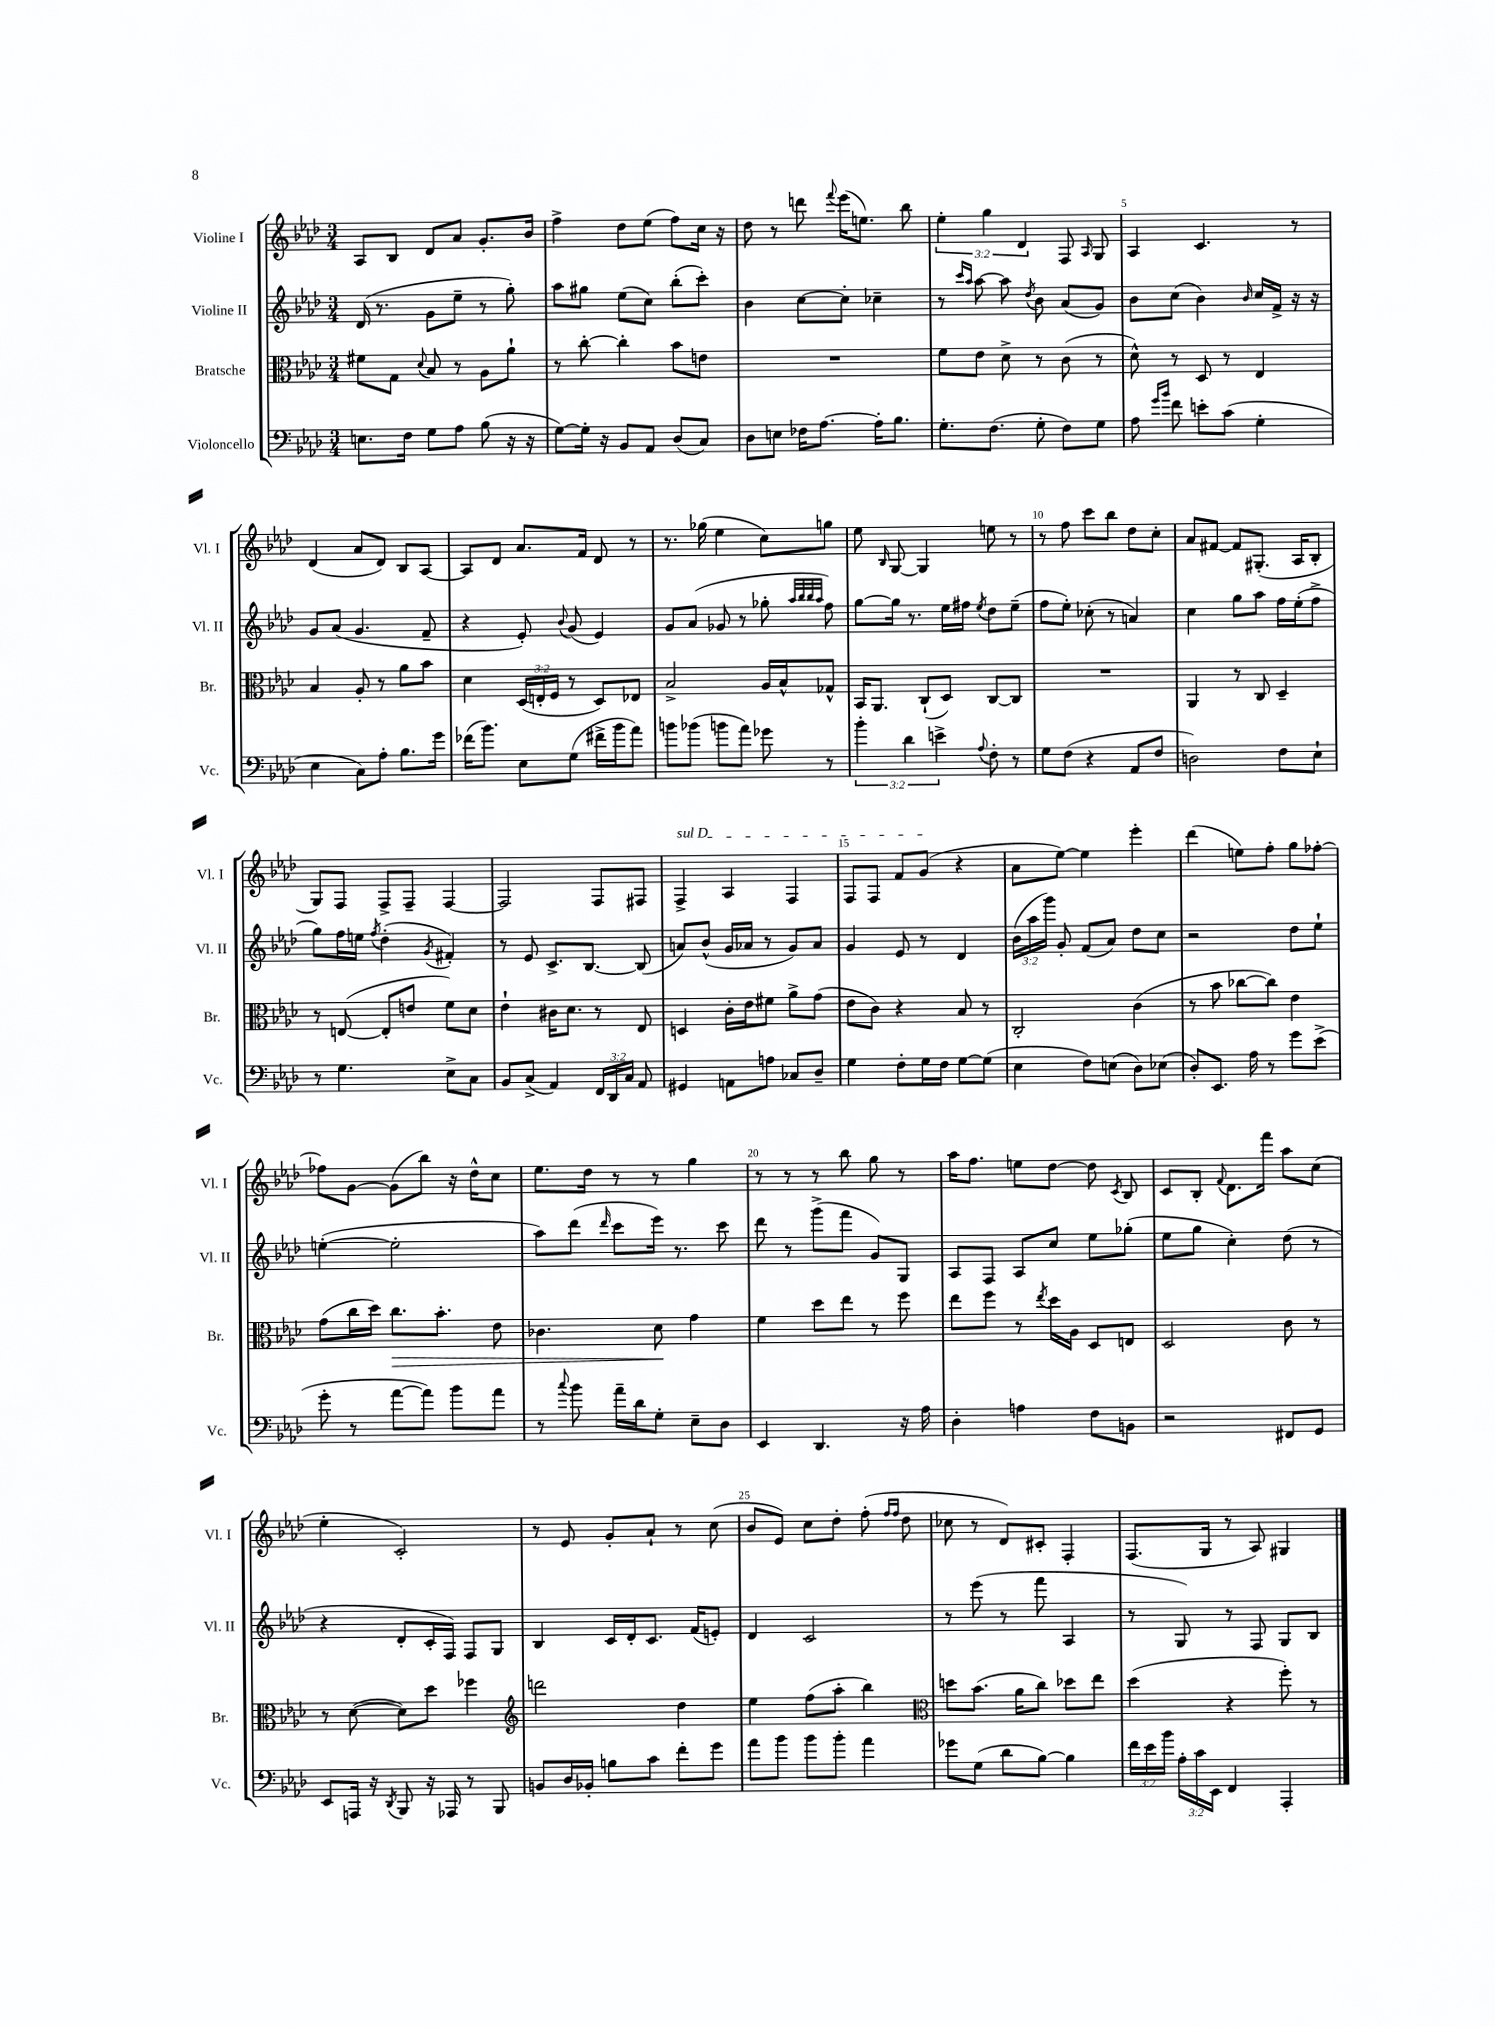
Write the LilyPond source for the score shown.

<<
\new StaffGroup <<
\new Staff = "s0" \with { instrumentName = "Violine I" shortInstrumentName = "Vl. I" } {
    \clef treble \key aes \major \numericTimeSignature \time 3/4 \override Staff.TupletNumber.text = #tuplet-number::calc-fraction-text
    \autoBeamOff aes8[ bes8] des'8[ aes'8] g'8.[-. bes'16] |
    f''4-> des''8[ ees''8]( f''8[) c''16] r16 |
    des''8 r8 d'''8 \appoggiatura { f'''8 } ees'''16[( e''8.]) bes''8 |
    \tuplet 3/2 { ees''4-. g''4 des'4 } f8 \grace { aes16 } g8 |
    aes4 c'4. r8 |
    des'4( aes'8[ des'8]) bes8[ aes8]~ |
    aes8[ des'8] aes'8.[ f'16] des'8 r8 |
    r8. ges''16( ees''4 c''8[) g''8] |
    ees''8 \grace { bes16 } g8~ g4 e''8 r8 |
    r8 f''8 c'''8[ bes''8] des''8[ c''8]-. |
    aes'8[ fis'8]~ fis'8[ gis8.]-.( aes16[ bes8]-. |
    g8[) f8] f8[-> f8]-- f4~ |
    f2 f8[ fis8] |
    \once \override TextSpanner.bound-details.left.text = \markup { \italic "sul D" } f4->\startTextSpan aes4 f4 |
    f8[ f8] f'8[ g'8]\stopTextSpan( r4 |
    aes'8[ ees''8]~) ees''4 ees'''4-. |
    des'''4( e''8[) f''8]-. g''8[ fes''8]~-. |
    fes''8[ g'8]~ g'8[( bes''8]) r16 des''16[-^ c''8] |
    ees''8.[ des''16] r8 r8 g''4 |
    r8 r8 r8 bes''8 g''8 r8 |
    aes''16[ f''8.] e''8[ des''8]~ des''8 \acciaccatura { c'8 } bes8 |
    c'8[ bes8]-. \appoggiatura { f'8 } des'8.[ f'''16] aes''8[ c''8]( |
    ees''4-. c'2-.) |
    r8 ees'8 g'8[-. aes'8]-! r8 c''8( |
    bes'8[ ees'8]) c''8[ des''8]-. f''8-.( \grace { f''16[ f''16] } des''8 |
    ces''8 r8 des'8[) cis'8]-. f4-. |
    f8.[( g16] r8 aes8) gis4 \bar "|." |
}
\new Staff = "s1" \with { instrumentName = "Violine II" shortInstrumentName = "Vl. II" } {
    \clef treble \key aes \major \numericTimeSignature \time 3/4 \override Staff.TupletNumber.text = #tuplet-number::calc-fraction-text
    \autoBeamOff des'16( r8. g'8[ ees''8]-- r8 g''8-.) |
    aes''8[ gis''8] ees''8[( c''8]) bes''8[-.( c'''8]-.) |
    bes'4 c''8[~ c''8]-. ces''4-- |
    r8 \grace { c'''16[ aes''16] } aes''8~ aes''8 \acciaccatura { des''8 } bes'8 aes'8[( g'8]) |
    bes'8[ c''8]( bes'4) \grace { bes'16 } c''16[ f'16]-> r16 r16 |
    g'8[ aes'8]( g'4. f'8-- |
    r4 ees'8-.) \appoggiatura { bes'8 } g'8( ees'4) |
    g'8[ aes'8]( ges'8 r8 ges''8-. \grace { aes''32[ bes''32 bes''32 aes''32] } f''8) |
    g''8[~ g''16] r8. ees''16[ fis''16] \acciaccatura { ees''8 } des''8[ ees''8]--( |
    f''8[ ees''8]-.) ces''8-.( r8 a'4) |
    c''4 g''8[ aes''8] f''16[ ees''16-.( f''8]-> |
    g''8[) f''16 e''16] \acciaccatura { f''8 } des''4-.( \acciaccatura { g'8 } fis'4-.) |
    r8 ees'8 c'8.[-> bes8.]~ bes8( |
    a'8[) bes'8]-^( g'16[ aes'16] r8 g'8[) aes'8] |
    g'4 ees'8 r8 des'4 |
    \tuplet 3/2 { bes'16[( aes''16 g'''16]) } g'8-. f'8[( aes'8]) des''8[ c''8] |
    r2 des''8[ ees''8]-! |
    e''4~-.( e''2-. |
    aes''8[) des'''8]( \grace { des'''16 } c'''8[ ees'''16]) r8. c'''8 |
    des'''8 r8 g'''8[->( f'''8] g'8[) g8] |
    aes8[ f8] aes8[ c''8] ees''8[ ges''8]-.( |
    ees''8[ g''8] c''4-.) des''8( r8 |
    r4 des'8[-. c'16-. f16]) f8[ g8] |
    bes4 c'16[ des'16-. c'8.] f'16[( e'8]-.) |
    des'4 c'2 |
    r8 ees'''8( r8 f'''8 aes4 |
    r8 g8) r8 f8 g8[ bes8] \bar "|." |
}
\new Staff = "s2" \with { instrumentName = "Bratsche" shortInstrumentName = "Br." } {
    \clef alto \key aes \major \numericTimeSignature \time 3/4 \override Staff.TupletNumber.text = #tuplet-number::calc-fraction-text
    \autoBeamOff fis'8[ g8] \appoggiatura { des'8 } bes8 r8 aes8[ aes'8]-! |
    r8 c''8~-. c''4-. bes'8[ e'8] |
    R2. |
    f'8[ ees'8] des'8-> r8 c'8( r8 |
    des'8-^) r8 des8 r8 ees4 |
    bes4 aes8-. r8 aes'8[ bes'8] |
    des'4 \tuplet 3/2 { des16[( e16-. f16] } r8 des8[) ees8] |
    bes2-> aes16[ bes16-^ ges8]-^ |
    bes,16[ aes,8.] c8[-!( des8]) c8[~ c8] |
    R2. |
    aes,4 r8 c8 des4-- |
    r8 e8~( e8[-. e'8] f'8[) des'8] |
    ees'4-! cis'16[ des'8.] r8 ees8 |
    d4 c'16[-. ees'16 fis'8] aes'8[-> g'8]( |
    ees'8[ c'8]) r4 bes8 r8 |
    c2-. c'4( |
    r8 bes'8 ces''8[~ ces''8]) ees'4 |
    g'8[( c''16 des''16]) c''8.[\> bes'8.]-. ees'8 |
    ces'4. des'8\! g'4 |
    f'4 des''8[ ees''8] r8 f''8 |
    ees''8[ f''8] r8 \acciaccatura { ees''8 } des''16[ aes16] des8[ e8] |
    des2 c'8 r8 |
    r8 des'8~( des'8[) des''8] fes''4 |
    \clef treble d'''2 des''4 |
    ees''4 f''8[( aes''8]-. bes''4) |
    \clef alto d''8[ bes'8.]( aes'16[ c''8]) des''8[ ees''8] |
    des''4( r4 f''8-.) r8 \bar "|." |
}
\new Staff = "s3" \with { instrumentName = "Violoncello" shortInstrumentName = "Vc." } {
    \clef bass \key aes \major \numericTimeSignature \time 3/4 \override Staff.TupletNumber.text = #tuplet-number::calc-fraction-text
    \autoBeamOff e8.[ f16] g8[ aes8] bes8( r16 r16 |
    g8[~) g16]-. r16 bes,8[ aes,8] des8[( c8]) |
    des8[ e8] fes16[ aes8.]~ aes16[-. bes8.] |
    g8.[-. f8.]( g8-. f8[) g8] |
    aes8 \grace { g'16[ bes'16] } f'8 e'8[-. c'8]( g4-. |
    ees4 c8[) aes8]-. bes8.[ g'16] |
    fes'16[( bes'8.]) ees8[ g8]( fis'16[-> bes'16 aes'8]) |
    b'8[ bes'8]( b'8[ aes'8]) ges'8 r8 |
    \tuplet 3/2 { bes'4-. des'4 e'4-> } \appoggiatura { aes8 } f8-. r8 |
    g8[ f8]( r4 aes,8[ f8] |
    d2) f8[ ees8]-! |
    r8 g4. ees8[-> c8] |
    bes,8[ c8]->( aes,4) \tuplet 3/2 { f,16[ des,16 c16] } aes,8 |
    gis,4 a,8[ a8] ces8[ des8]-- |
    g4 f8[-. g16 f16] g8[~ g8]( |
    ees4 f8[) e8]( des8[) ees8]( |
    des8[-.) ees,8.] aes16 r8 g'8[ ees'8]->( |
    g'8-. r8 aes'8[~ aes'8]) bes'8[ aes'8] |
    r8 \appoggiatura { c''8 } bes'8 aes'16[-- des'16 g8]-. ees8[-- des8] |
    ees,4 des,4. r16 aes16 |
    des4-. a4 f8[ b,8] |
    r2 fis,8[ g,8] |
    ees,8[ a,,16] r16 \acciaccatura { des,8 } bes,,8 r16 aes,,16 r8 bes,,8 |
    b,8[ des16 bes,16]-. b8[ c'8] f'8[-. g'8] |
    aes'8[ bes'8] bes'8[ bes'8]-. aes'4 |
    ges'8[ g8]( des'8[ bes8]~) bes4 |
    \tuplet 3/2 { f'16[ ees'16 bes'16] } \tuplet 3/2 { aes16[-. c'16 ees,16] } f,4 aes,,4-. \bar "|." |
}
>>
>>
\layout { \context { \Score \override BarNumber.break-visibility = ##(#f #t #t) barNumberVisibility = #(every-nth-bar-number-visible 5) } }
